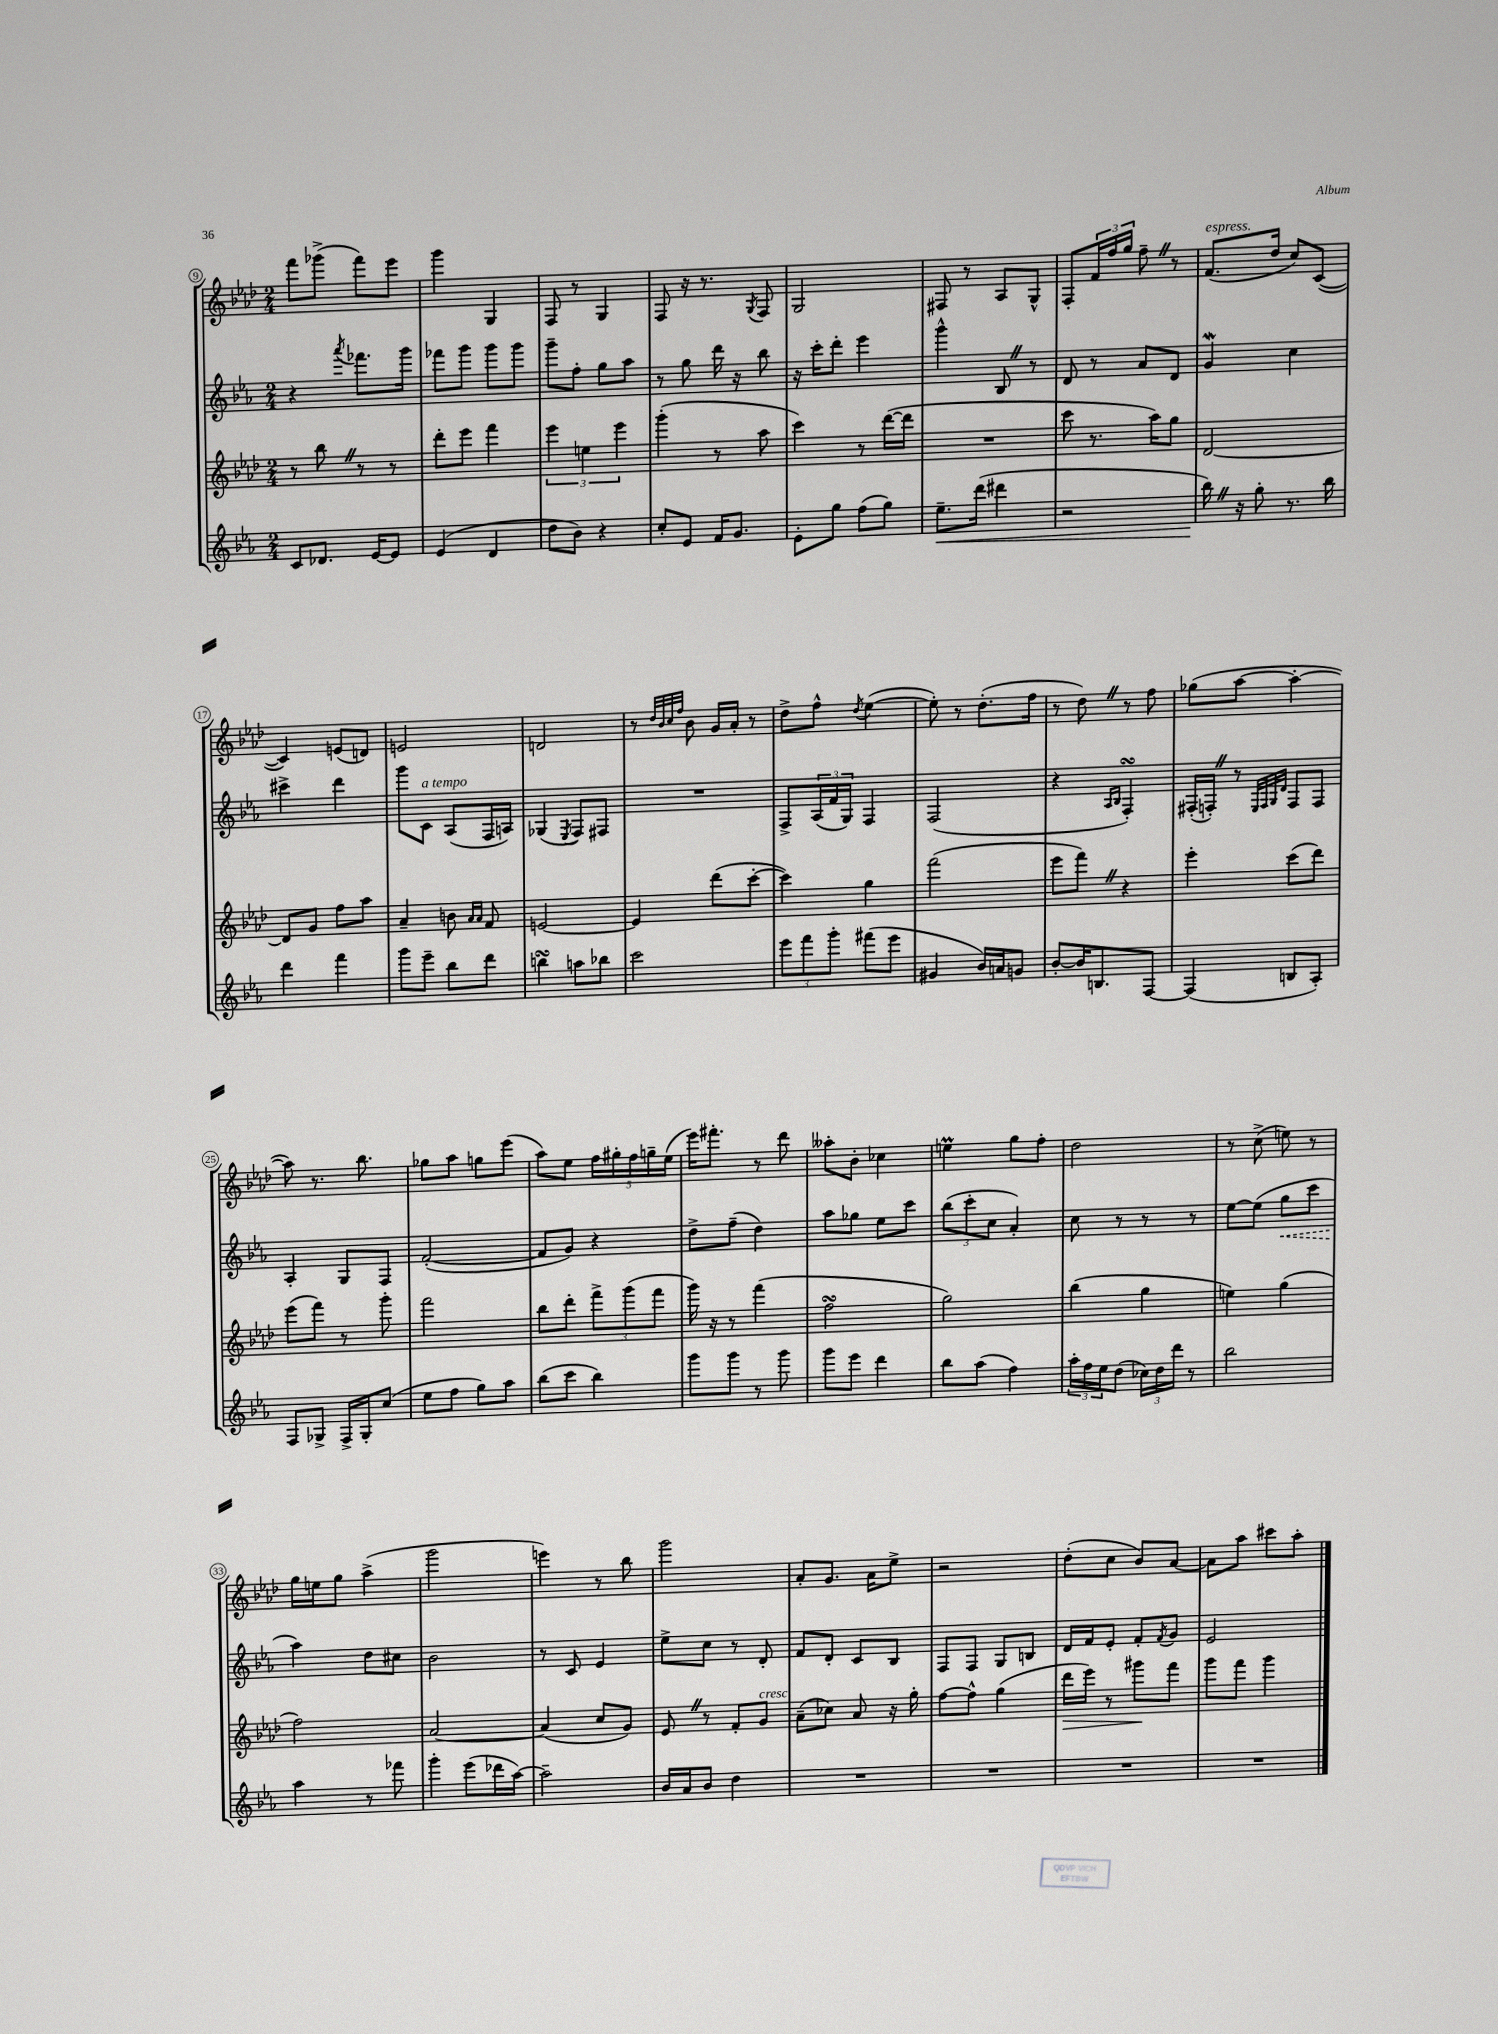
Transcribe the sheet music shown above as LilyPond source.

<<
\new StaffGroup <<
\new Staff = "s0" {
    \clef treble \key aes \major \numericTimeSignature \time 2/4
    f'''8 ges'''8->( f'''8) ees'''8 |
    g'''4 g4 |
    f8 r8 g4 |
    f8 r16 r8. \acciaccatura { g8 } f8 |
    g2 |
    fis8 r8 aes8 g8-^ |
    f8-. \tuplet 3/2 { f'16 f''16 g''16 } f''8-- \once \override BreathingSign.text = \markup { \musicglyph "scripts.caesura.straight" } \breathe r8 |
    f'8.^\markup { \italic "espress." }( des''16 c''8) c'8~( |
    c'4) e'8( d'8) |
    e'2 |
    d'2 |
    r8 \grace { des''32 bes'32 c''32 f''32 } bes'8 g'16 aes'16-. r8 |
    des''8-> f''8-^ \acciaccatura { des''8 } ees''4~( |
    ees''8-.) r8 des''8.-.( f''16 |
    r8 des''8) \once \override BreathingSign.text = \markup { \musicglyph "scripts.caesura.straight" } \breathe r8 f''8 |
    ges''8( aes''8~ aes''4~-. |
    aes''8) r8. bes''8. |
    ges''8 aes''8 g''8 ees'''8( |
    aes''8) ees''8 \tuplet 5/4 { f''16 gis''16-. f''16 g''16-- ees''16( } |
    ees'''16) fis'''8.-. r8 des'''8 |
    aeses''8-. bes'8-. ces''4 |
    e''4\prall g''8 f''8-. |
    des''2 |
    r8 c''8->( e''8) r8 |
    g''16 e''16 g''8 aes''4->( |
    g'''2 |
    e'''4) r8 bes''8 |
    g'''2 |
    aes'8-. g'8. aes'16 ees''8-> |
    r2 |
    des''8-.( c''8 bes'8) aes'8~ |
    aes'8 aes''8 cis'''8 aes''8-. \bar "|." |
}
\new Staff = "s1" {
    \clef treble \key ees \major \numericTimeSignature \time 2/4
    r4 \acciaccatura { aes'''8 } fes'''8. g'''16 |
    fes'''8 g'''8 g'''8 g'''8 |
    g'''8-- f''8-. g''8 aes''8 |
    r8 g''8 d'''16 r16 bes''8 |
    r16 c'''16-. d'''8-. ees'''4 |
    g'''4-^ bes8 \once \override BreathingSign.text = \markup { \musicglyph "scripts.caesura.straight" } \breathe r8 |
    d'8 r8 aes'8 d'8 |
    g'4\mordent c''4 |
    cis'''4-> d'''4 |
    g'''8 c'8^\markup { \italic "a tempo" } aes8( f16 a16) |
    ges4( \acciaccatura { ees8 } f8) fis8 |
    R2 |
    f8-> \tuplet 3/2 { aes16( f'16 g16) } f4 |
    f2( |
    r4 \grace { aes16 bes16 } f4-.\turn) |
    fis16-.( f16-.) \once \override BreathingSign.text = \markup { \musicglyph "scripts.caesura.straight" } \breathe r8 \grace { ees32 f32 g32 d'32 } f8 f8 |
    aes4-. g8 f8 |
    f'2~-.( |
    f'8 g'8) r4 |
    d''8-> f''8--( d''4) |
    aes''8 ges''8 ees''8 c'''8 |
    \tuplet 3/2 { bes''8( c'''8-. c''8 } aes'4-.) |
    c''8 r8 r8 r8 |
    ees''8~ ees''8( \once \override Hairpin.style = #'dashed-line g''8\< c'''8 |
    aes''4\!) d''8 cis''8 |
    bes'2 |
    r8 c'8 ees'4 |
    ees''8-> c''8 r8 d'8-. |
    f'8 d'8-. c'8 bes8 |
    f8 f8 g8 b8 |
    d'16 f'16 ees'8-. f'8-. \acciaccatura { f'8 } g'8 |
    ees'2 \bar "|." |
}
\new Staff = "s2" {
    \clef treble \key aes \major \numericTimeSignature \time 2/4
    r8 bes''8 \once \override BreathingSign.text = \markup { \musicglyph "scripts.caesura.straight" } \breathe r8 r8 |
    des'''8-. ees'''8 f'''4 |
    \tuplet 3/2 { ees'''4 e''4 ees'''4 } |
    g'''4-.( r8 aes''8 |
    c'''4) r8 des'''16~( des'''16 |
    R2 |
    c'''8 r8. aes''16) g''8 |
    des'2~ |
    des'8 g'8 f''8 aes''8 |
    aes'4-- b'8 \grace { aes'16 aes'16 } f'8 |
    e'2~ |
    e'4 des'''8( c'''8~-. |
    c'''4) g''4 |
    f'''2( |
    ees'''8 f'''8) \once \override BreathingSign.text = \markup { \musicglyph "scripts.caesura.straight" } \breathe r4 |
    ees'''4-. c'''8( des'''8) |
    ees'''8( f'''8) r8 g'''8-. |
    f'''2 |
    bes''8 des'''8-. \tuplet 3/2 { f'''8-> g'''8( f'''8 } |
    g'''16) r16 r8 f'''4( |
    f''2\turn |
    g''2) |
    bes''4( g''4 |
    e''4) g''4( |
    f''2) |
    aes'2~ |
    aes'4( c''8 g'8) |
    ees'8 \once \override BreathingSign.text = \markup { \musicglyph "scripts.caesura.straight" } \breathe r8 f'8-. g'8^\markup { \italic "cresc." } |
    aes'8--( ces''8) aes'8 r16 g''16-. |
    f''8~ f''8-^ g''4( |
    des'''16\> ees'''16) r8 gis'''8\! f'''8 |
    g'''8 f'''8 g'''4 \bar "|." |
}
\new Staff = "s3" {
    \clef treble \key ees \major \numericTimeSignature \time 2/4
    c'8 des'8. ees'16~ ees'8 |
    ees'4( d'4 |
    d''8 bes'8) r4 |
    c''8-. ees'8 f'16 g'8. |
    ees'8-. g''8 f''8( g''8) |
    ees''8.--\< d'''16( dis'''4 |
    r2 |
    bes''16\!) \once \override BreathingSign.text = \markup { \musicglyph "scripts.caesura.straight" } \breathe r16 g''8-. r8. bes''16 |
    d'''4 f'''4 |
    g'''8 ees'''8-- bes''8 d'''8 |
    b''4\turn a''8 bes''8 |
    c'''2 |
    \tuplet 3/2 { ees'''8 f'''8 g'''8-. } fis'''8( ees'''8 |
    gis'4 bes'16) a'16 g'8 |
    bes'8~-. bes'16 b8. f8~ |
    f4( b8 aes8-.) |
    f8 ges8-> f16-> ges16-. c''8( |
    ees''8 f''8 g''8) aes''8 |
    bes''8( c'''8 bes''4) |
    g'''8 g'''8 r8 g'''8 |
    g'''8 ees'''8 d'''4 |
    bes''8 aes''8( f''4) |
    \tuplet 3/2 { aes''16-. f''16 ees''16 } d''8( \tuplet 3/2 { ces''16) d''16 d'''16 } r8 |
    bes''2 |
    aes''4 r8 fes'''8 |
    g'''4-. ees'''8( des'''16 aes''16~) |
    aes''2-- |
    bes'16 aes'16 bes'8 d''4 |
    R2 |
    R2 |
    R2 |
    R2 \bar "|." |
}
>>
>>
\layout { \context { \Score currentBarNumber = #9 \override BarNumber.stencil = #(make-stencil-circler 0.1 0.3 ly:text-interface::print) } }
